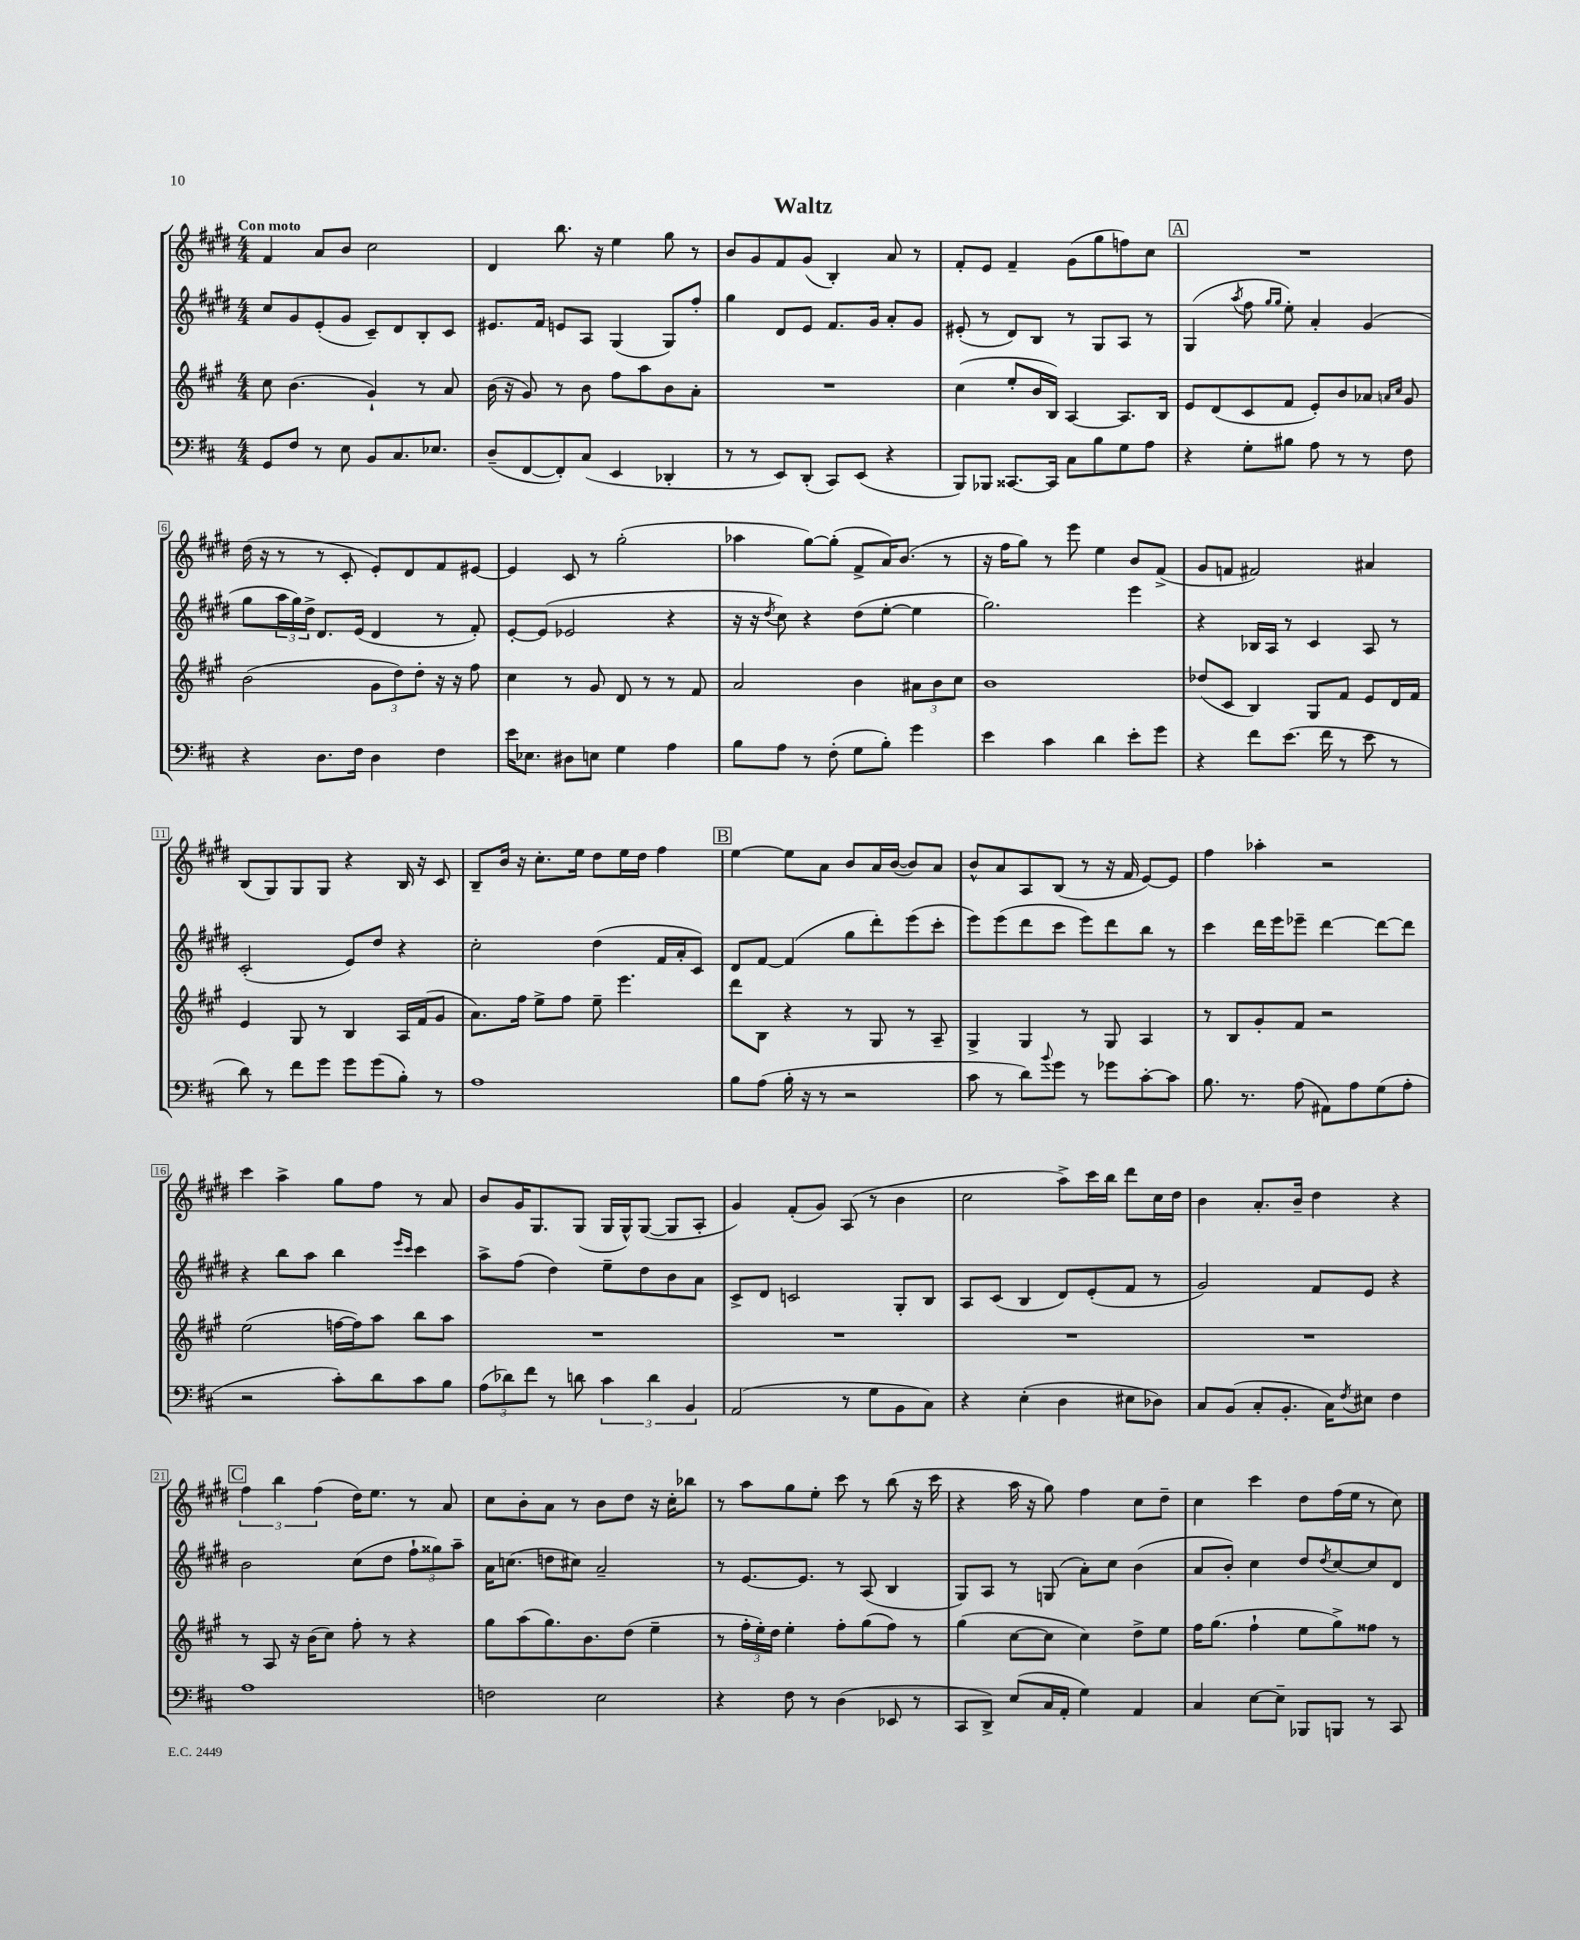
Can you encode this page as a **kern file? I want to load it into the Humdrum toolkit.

**kern	**kern	**kern	**kern
*part4	*part3	*part2	*part1
*staff4	*staff3	*staff2	*staff1
*clefF4	*clefG2	*clefG2	*clefG2
*k[f#c#]	*k[f#c#g#]	*k[f#c#g#d#]	*k[f#c#g#d#]
*M4/4	*M4/4	*M4/4	*M4/4
=1	=1	=1	=1
!	!	!	!LO:TX:a:B:t=Con moto
8GG/L	8cc#\	8cc#/L	4f#/
8F#/J	(4.b\	8g#/	.
8r	.	(8e'/	8a/L
8E\	.	8g#/J	8b/J
8BB/L	4g#`/)	8c#~/L)	2cc#\
8.C#/	.	8d#/	.
.	8r	8B'/	.
8.E-X/J	.	.	.
.	8a/	8c#/J	.
=2	=2	=2	=2
(8D~/L	(16b\	8.e#X/L	4d#/
.	16r	.	.
[8FF#/	8g#/)	.	.
.	.	16f#/Jk	.
8FF#'/])	8r	8en/L	8.bb\
(8C#/J	8b\	8A/J	.
.	.	.	16r
4EE/	8ff#\L	(4G#/	4ee\
.	8aa\	.	.
4DD-X'/	8b\	8G#/L)	8gg#\
.	8a'\J	8ff#'/J	8r
=3	=3	=3	=3
8r	1r	4gg#\	8b/L
8r	.	.	8g#/
8EE/L)	.	8d#/L	8f#/
(8DD'/J	.	8e/J	(8g#/J
8CC#/L)	.	8.f#/L	4B'/)
(8EE/J	.	.	.
.	.	16g#/Jk	.
4r	.	8a'/L	8a/
.	.	8g#/J	8r
=4	=4	=4	=4
8BBB/L)	(4cc#\	(8e#X'/	8f#'/L
8BBB-X/J	.	8r	8e/J
[8.CC##X/L	8ee'/L	8d#/L)	4f#~/
.	16b/L	8B/J	.
16CC##/Jk]	16B/JJ)	.	.
8C#\L	[4A/	8r	(8g#\L
8B\	.	8G#/L	8gg#\
8G\	8.A/L]	8A/J	8ffn\)
8A\J	.	8r	8cc#\J
.	16B/Jk	.	.
!!LO:REH:place=s1:t=A
=5	=5	=5	=5
4r	8e/L	(4G#/	1r
.	(8d/	.	.
.	.	8qaa/	.
8G'\L	8c#/	8ff#\	.
.	.	16qqgg#/LL	.
.	.	16qqgg#/JJ	.
8B#X\J	8f#/J	8ee'\)	.
8A\	8e'/L)	4a'/	.
8r	8b/	.	.
8r	8a-X/J	(4g#/	.
.	16qqan/LL	.	.
.	16qqcc#/JJ	.	.
8F#\	8g#/	.	.
!!LO:LB:g=z
=6	=6	=6	=6
4r	(2b\	8gg#\L	(16dd#\
.	.	.	16r
.	.	24aa\L	8r
.	.	24gg#\)	.
.	.	24dd#^\JJ	.
8.D\L	.	8.d#/L	8r
.	.	.	8c#'/
16F#\Jk	.	(16e/Jk	.
4D\	12g#\L	4d#/	8e'/L)
.	12dd\)	.	.
.	.	.	8d#/
.	12dd'\J	.	.
4F#\	16r	8r	8f#/
.	16r	.	.
.	8ff#\	8f#'/)	[8e#X/J
=7	=7	=7	=7
16e\KL	4cc#\	[8e'/L	4e#/]
8.E-X\J	.	.	.
.	.	(8e/J]	.
8D#X\L	8r	2e-X/	8c#/
8En\J	8g#/	.	8r
4G\	8d/	.	(2gg#'\
.	8r	.	.
4A\	8r	4r	.
.	8f#/	.	.
=8	=8	=8	=8
8B\L	2a/	16r	4aa-X\
.	.	16r	.
.	.	8qdd#/	.
8A\J	.	8cc#\)	.
8r	.	4r	[8gg#\L)
(8F#'\	.	.	(8gg#'\J]
8G\L	4b\	(8dd#\L	8f#^/L
8B'\J)	.	[8ee'\J	16a/K)
.	.	.	(8.b/J
4g\	12a#X\L	4ee\]	.
.	12b\	.	.
.	.	.	8r
.	12cc#\J	.	.
=9	=9	=9	=9
4e\	1b	2.gg#\)	16r
.	.	.	16ff#\KL
.	.	.	8gg#\J)
4c#\	.	.	8r
.	.	.	8eee\
4d\	.	.	4ee\
8e'\L	.	4eee\	8b/L
8g\J	.	.	(8f#^/J
=10	=10	=10	=10
4r	(8dd-X/L	4r	8g#/L
.	8c#/J	.	8fn/J
8f#\L	4B/)	16B-X/LL	2f#X/)
.	.	16A/JJ	.
(8.e\J	.	8r	.
.	8G#/L	4c#/	.
16f#\	.	.	.
8r	8f#/J	.	.
8e\	8e/L	8A/	4a#X/
8r	16d/L	8r	.
.	16f#/JJ	.	.
!!LO:LB:g=z
=11	=11	=11	=11
8d\)	4e/	(2c#'/	(8B/L
8r	.	.	8G#/)
8f#\L	8G#/	.	8G#/
8g\J	8r	.	8G#/J
8g\L	4B/	8e/L)	4r
(8g\	.	8dd#/J	.
8B'\J)	16A/LL	4r	16B/
.	(16f#/J	.	16r
8r	8g#/J	.	8c#/
=12	=12	=12	=12
1A	8.a\L)	2cc#'\	8B~/L
.	.	.	16b/Jk
.	16ff#\Jk	.	16r
.	8ee^\L	.	8.cc#'\L
.	8ff#\J	.	.
.	.	.	16ee\Jk
.	8ee~\	(4dd#\	8dd#\L
.	4.eee\	.	16ee\L
.	.	.	16dd#\JJ
.	.	16f#/LL	4ff#\
.	.	16a'/J	.
.	.	8c#/J)	.
!!LO:REH:place=s1:t=B
=13	=13	=13	=13
8B\L	8ddd\L	8d#/L	[4ee\
(8A\J	8B\J	[8f#/J	.
16B'\	4r	(4f#/]	8ee\L]
16r	.	.	.
8r	.	.	8a\J
2r	8r	8gg#\L	8b/L
.	8G#/	8ddd#'\)	16a/L
.	.	.	([16b/JJ
.	8r	(8eee\	8b/L])
.	8A~/	8ccc#'\J	8a/J
=14	=14	=14	=14
8c#\	4G#^/	8eee\L)	8b^^/L
8r	.	(8eee\	8a/
8d\L)	4G#/	8ddd#\	8A/
8qqb/	.	.	.
8g\J	.	8ccc#\J	(8B/J
8r	8r	8eee\L)	8r
8g-X\L	8G#/	8ddd#\	16r
.	.	.	16f#/
[8c#'\	4A/	8bb\J	[8e/L)
8c#\J]	.	8r	8e/J]
=15	=15	=15	=15
8.B\	8r	4ccc#\	4ff#\
.	8B/L	.	.
8.r	.	.	.
.	8g#'/	16ddd#\LL	4aa-X'\
.	.	16eee\J	.
(8A\	8f#/J	8eee-X~\J	.
8AA#X\L)	2r	[4ddd#\	2r
8A\	.	.	.
(8G\	.	8ddd#\L_	.
8A'\J	.	8ddd#\J]	.
!!LO:LB:g=z
=16	=16	=16	=16
2r	(2ee\	4r	4ccc#\
.	.	8bb\L	4aa^\
.	.	8aa\J	.
8c#'\L)	[16ffn\LL	4bb\	8gg#\L
.	16ff\J])	.	.
8d\	8aa\J	.	8ff#\J
.	.	16qqeee/LL	.
.	.	16qqccc#/JJ	.
8c#\	8bb\L	4ccc#\	8r
8B\J	8aa\J	.	8a/
=17	=17	=17	=17
(12A\L	1r	8aa^\L	8b/L
12d-X\)	.	.	.
.	.	(8ff#\J	16g#/K
12f#\J	.	.	.
.	.	.	8.G#/
8r	.	4dd#\)	.
8dn\	.	.	(8G#/J
6c#\	.	8ee~\L	16G#/LL
.	.	.	16G#^^/J)
.	.	8dd#\	([8G#/J
6d\	.	.	.
.	.	8b\	8G#/L]
6BB/	.	.	.
.	.	8a\J	8A'/J
=18	=18	=18	=18
(2AA/	1r	8c#^/L	4g#/)
.	.	8d#/J	.
.	.	2cn/	(8f#'/L
.	.	.	8g#/J)
8r	.	.	(8A/
8G\L	.	.	8r
8BB\	.	8G#'/L	4b\
8C#\J)	.	8B/J	.
=19	=19	=19	=19
4r	1r	8A/L	2cc#\
.	.	(8c#/J	.
(4E'\	.	4B/	.
4D\	.	8d#/L)	8aa^\L)
.	.	(8e'/	16ccc#\L
.	.	.	16bb\JJ
8E#X\L	.	8f#/J	8ddd#\L
8D-X\J)	.	8r	16cc#\L
.	.	.	16dd#\JJ
=20	=20	=20	=20
8C#/L	1r	2g#/)	4b\
(8BB/J	.	.	.
8C#'/L	.	.	8.a'/L
8.BB'/J	.	.	.
.	.	.	16b~/Jk
.	.	8f#/L	4dd#\
16C#\KL)	.	.	.
8qF#/	.	.	.
8E#X\J	.	8e/J	.
4F#\	.	4r	4r
!!LO:LB:g=z
!!LO:REH:place=s1:t=C
=21	=21	=21	=21
1A	8r	2b\	6ff#\
.	8A/	.	.
.	.	.	6bb\
.	16r	.	.
.	(16b\KL	.	.
.	.	.	(6ff#\
.	8cc#\J)	.	.
.	8ff#'\	(8cc#\L	16dd#\KL)
.	.	.	8.ee\J
.	8r	8dd#\J	.
.	4r	12ff#`\L	8r
.	.	12gg##X\)	.
.	.	.	8a/
.	.	12aa~\J	.
=22	=22	=22	=22
2Fn\	8gg#\L	16a\KL	8cc#\L
.	.	(8.ccn\J	.
.	(8aa\	.	8b'\
.	8.gg#\)	8ddn\L	8a\J
.	.	8cc#X\J)	8r
.	8.b\	.	.
2E\	.	2a~/	8b\L
.	(8dd\J	.	8dd#\J
.	4ee~\	.	16r
.	.	.	16cc#'\KL
.	.	.	8bb-X\J
=23	=23	=23	=23
4r	8r	8r	8r
.	24ff#'\LL	[8.e/L	8aa\L
.	24ee'\)	.	.
.	24dd\JJ	.	.
8F#\	4ee'\	.	8gg#\
.	.	8.e/J]	.
8r	.	.	8ee'\J
(4D\	8ff#'\L	8r	8ccc#\
.	(8gg#\	(8A/	8r
8EE-X/	8ff#\J)	4B/	(8bb\
8r	8r	.	16r
.	.	.	16ccc#\
=24	=24	=24	=24
8CC#/L	(4gg#\	8G#/L)	4r
8DD^/J)	.	8A/J	.
(8E/L	[8cc#\L	8r	16aa\
.	.	.	16r
16C#/L	8cc#\J]	(8Gn/	8gg#\)
16AA'/JJ	.	.	.
4G\)	4cc#\)	8a'\L)	4ff#\
.	.	8cc#\J	.
4AA/	8dd^\L	(4b\	8cc#\L
.	8ee\J	.	8dd#~\J
=25	=25	=25	=25
4C#/	16ff#\KL	8a/L	4cc#\
.	(8.gg#\J	.	.
.	.	8b'/J)	.
[8E\L	4ff#`\	4cc#\	4ccc#\
8E~\J]	.	.	.
8BBB-X/L	8ee\L	8dd#/L	8dd#\L
.	.	8qdd#/	.
8BBBn/J	8gg#^\)	[8cc#/	(16ff#\L
.	.	.	16ee\JJ
8r	8ff##X\J	8cc#/]	8r
8CC#/	8r	8d#/J	8cc#\)
==	==	==	==
*-	*-	*-	*-
